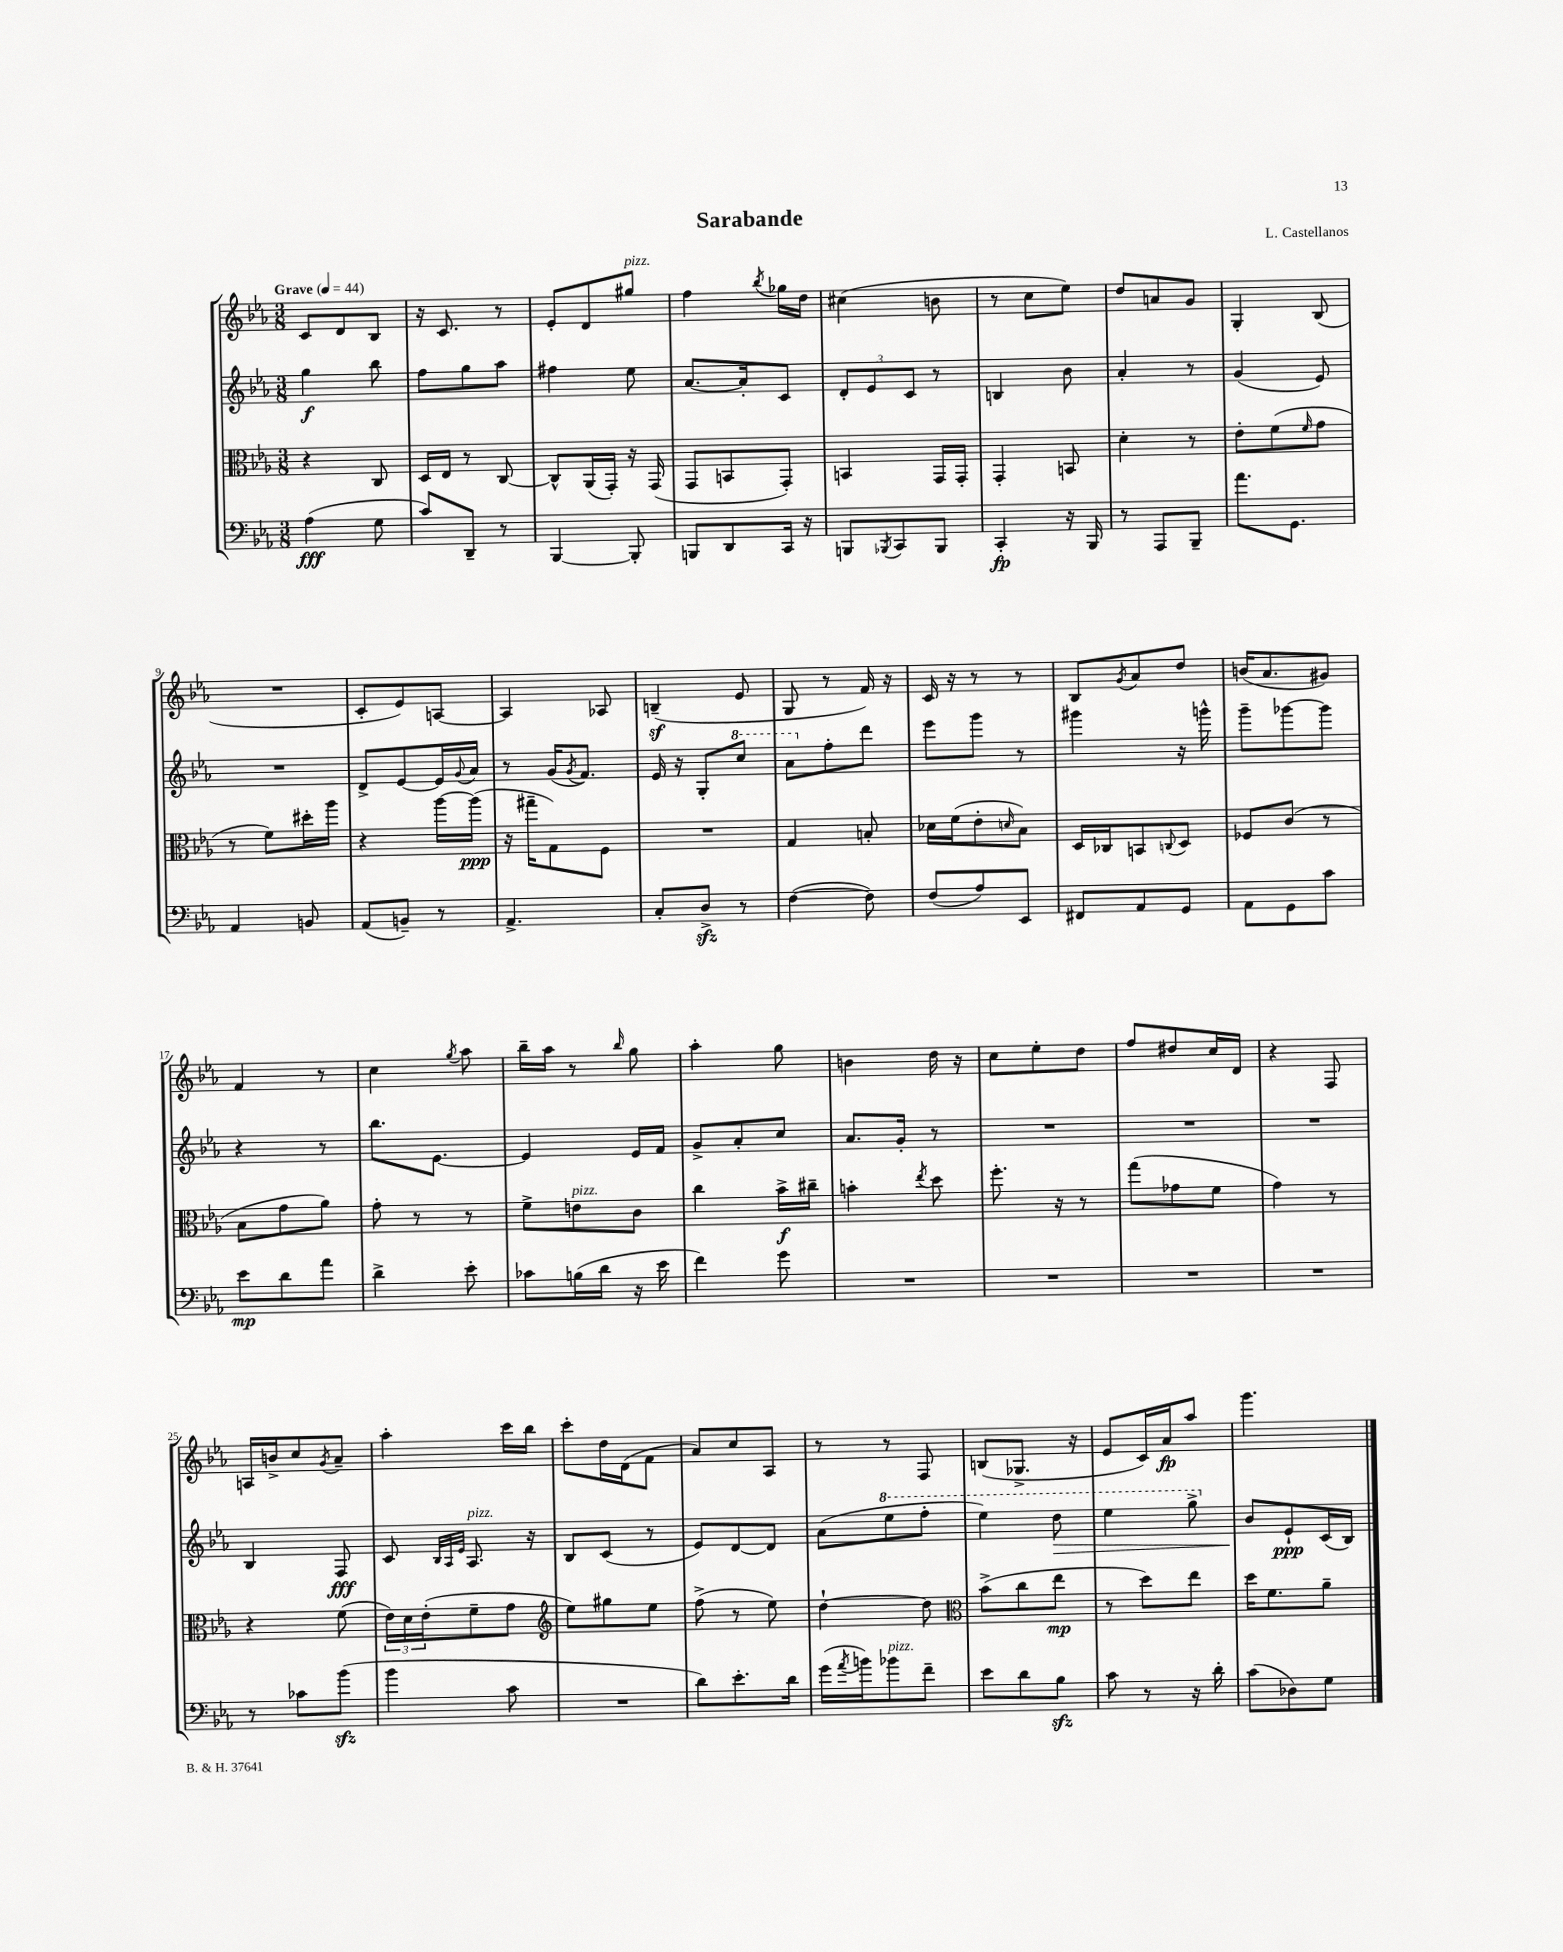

**kern	**kern	**kern	**kern
*staff4	*staff3	*staff2	*staff1
*clefF4	*clefC3	*clefG2	*clefG2
*k[b-e-a-]	*k[b-e-a-]	*k[b-e-a-]	*k[b-e-a-]
*M3/8	*M3/8	*M3/8	*M3/8
*MM44	*MM44	*MM44	*MM44
(4A-\	4r	4gg\	8c/L
.	.	.	8d/
8G\	8C/	8bb-\	8B-/J
=	=	=	=
8c/L)	16D/LL	8ff\L	16r
.	16E-/JJ	.	8.c/
8DD~/J	8r	8gg\	.
8r	[8C/	8aa-\J	8r
=	=	=	=
[4BBB-/	8C^^/]L	4ff#\	8e-'/L
.	(16AA-/L	.	8d/
.	16GG'/JJ)	.	.
8BBB-'/]	16r	8ee-\	8gg#/J
.	(16GG/	.	.
=	=	=	=
8BBB/L	8GG/L	[8.a-/L	4ff\
8DD/	8BB/	.	.
.	.	16a-'/]k	.
.	.	.	8qbb-/
16CC/Jk	8GG'/J)	8c/J	16gg-\LL
16r	.	.	16dd\JJ
=	=	=	=
8BBB/L	4BB/	12d'/L	(4cc#\
.	.	12e-/	.
8qBBB-/	.	.	.
8CC/	.	.	.
.	.	12c/J	.
8BBB-/J	16GG/LL	8r	8b\
.	16GG'/JJ	.	.
=	=	=	=
4CC'/	4GG'/	4B/	8r
.	.	.	8cc\L
16r	8BB/	8b-\	8ee-\J)
16BBB-/	.	.	.
=	=	=	=
8r	4d'\	4a-'/	8dd/L
8AAA-/L	.	.	8a/
8BBB-~/J	8r	8r	8g/J
=	=	=	=
8.a-\L	8e-'\L	(4g/	4G'/
.	(8f\	.	.
8.GG\J	.	.	.
.	16qqf/	.	.
.	8g\J	8e-/)	(8B-/
=	=	=	=
4AA-/	8r	4.r	4.r
.	8f\L)	.	.
8BB/	16dd#'\L	.	.
.	16aa-\JJ	.	.
=	=	=	=
(8AA-/L	4r	8d^/L	8c'/L
8BB~/J)	.	[8e-/	8e-/)
8r	[16aa-\LL	16e-/]L	[8A/J
.	.	8qqg/	.
.	(16aa-\]JJ	16a-/JJ	.
=	=	=	=
4.AA-^/	16r	8r	4A/]
.	16gg#~\LK	.	.
.	8G\)	(16g/LK	.
.	.	8qg/	.
.	.	8.f/J)	.
.	8F\J	.	8A-/
=	=	=	=
8C'/L	4.r	16e-/	(4B~/
.	.	16r	.
8D^/J	.	8G'/L	.
8r	.	8ccc/J	8e-/
=	=	=	=
([4F\	4G/	8aa-\L	8G/
.	.	8ff'\	8r
8F\])	8B'/	8ddd\J	16f/)
.	.	.	16r
=	=	=	=
(8F/L	16d-\LL	8eee-\L	16c/
.	(16f\J	.	16r
8A-/)	8e-'\	8ggg\J	8r
.	16qqd/	.	.
8EE-/J	8B-\J)	8r	8r
=	=	=	=
8FF#/L	16D/LL	4ggg#\	8B-/L
.	16C-/J	.	.
.	.	.	8qg/
8AA-/	8BB/	.	8a-/
.	8qqC/	.	.
8GG/J	8D/J	16r	8dd/J
.	.	16ggg^^\	.
=	=	=	=
8AA-\L	8F-/L	8ggg~\L	(16b/LK
.	.	.	8.a-/
8GG\	(8c/J	[8ggg-\	.
8c\J	8r	8ggg-\]J	8g#/J)
=	=	=	=
8e-\L	8B-\L	4r	4f/
8d\	8g\	.	.
8a-\J	8a-\J)	8r	8r
=	=	=	=
4d^\	8g'\	8.bb-\L	4cc\
.	8r	.	.
.	.	[8.e-\J	.
.	.	.	8qgg/
8e-'\	8r	.	8aa-\
=	=	=	=
8c-\L	8f^\L	4e-/]	16bb-~\LL
.	.	.	16aa-\JJ
(16B\L	8e\	.	8r
16d\JJ	.	.	.
.	.	.	16qqbb-/
16r	8c\J	16e-/LL	8gg\
16e-\	.	16f/JJ	.
=	=	=	=
4f\)	4cc\	8g^/L	4aa-'\
.	.	8a-'/	.
8g\	16b-^\LL	8cc/J	8gg\
.	16cc#~\JJ	.	.
=	=	=	=
4.r	4b'\	8.a-/L	4b\
.	.	16g'/Jk	.
.	8qee-/	.	.
.	8dd\	8r	16dd\
.	.	.	16r
=	=	=	=
4.r	8.ff'\	4.r	8cc\L
.	.	.	8ee-'\
.	16r	.	.
.	8r	.	8dd\J
=	=	=	=
4.r	(8gg\L	4.r	8ff/L
.	8g-\	.	8dd#/
.	8f\J	.	16cc/L
.	.	.	16d/JJ
=	=	=	=
4.r	4g\)	4.r	4r
.	8r	.	8F/
=	=	=	=
8r	4r	4B-/	16A/LL
.	.	.	16b^/J
8c-\L	.	.	8cc/
.	.	.	8qg/
(8b-\J	(8f\	8F/	8a-~/J
=	=	=	=
4b-\	24e-\LL)	8c/	4aa-'\
.	24d\	.	.
.	(24e-'\J	.	.
.	.	32qqB-/LLL	.
.	.	32qqA-/	.
.	.	32qqe-/JJJ	.
.	8f~\	8.A-/	.
8c\	8g\J	.	16ccc\LL
.	.	16r	16bb-\JJ
=	=	=	=
*	*clefG2	*	*
4.r	8ee-\L)	8B-/L	8ccc'\L
.	8gg#\	(8c/J	16dd\L
.	.	.	(16d\J
.	8ee-\J	8r	8f\J
=	=	=	=
8d\L)	(8ff^\	8e-/L)	8a-/L)
8.e-'\	8r	[8d/	8cc/
.	8ee-\)	8d/]J	8A-/J
16d\Jk	.	.	.
=	=	=	=
(16g\LL	[4dd`\	(8a-\L	8r
8qa-/	.	.	.
16b\J)	.	.	.
8b-\	.	8eee-\	8r
8f~\J	8dd\]	8fff'\J	8F/
=	=	=	=
*	*clefC3	*	*
8e-\L	(8b-^\L	4eee-\)	(8B/L
8d\	8cc\	.	8.G-^/J
8B-\J	8ee-\J	8ddd\	.
.	.	.	16r
=	=	=	=
8c\	8r	4eee-\	8e-/L
8r	8dd\L)	.	16c/L)
.	.	.	16a-/J
16r	8ee-\J	8ggg^\	8aa-/J
16d'\	.	.	.
=	=	=	=
(8c\L	16dd\LK	8b-/L	4.ggg\
.	8.f\	.	.
8D-\)	.	8e-`/	.
8G\J	8a-~\J	(16c/L	.
.	.	16B-/JJ)	.
==	==	==	==
*-	*-	*-	*-
